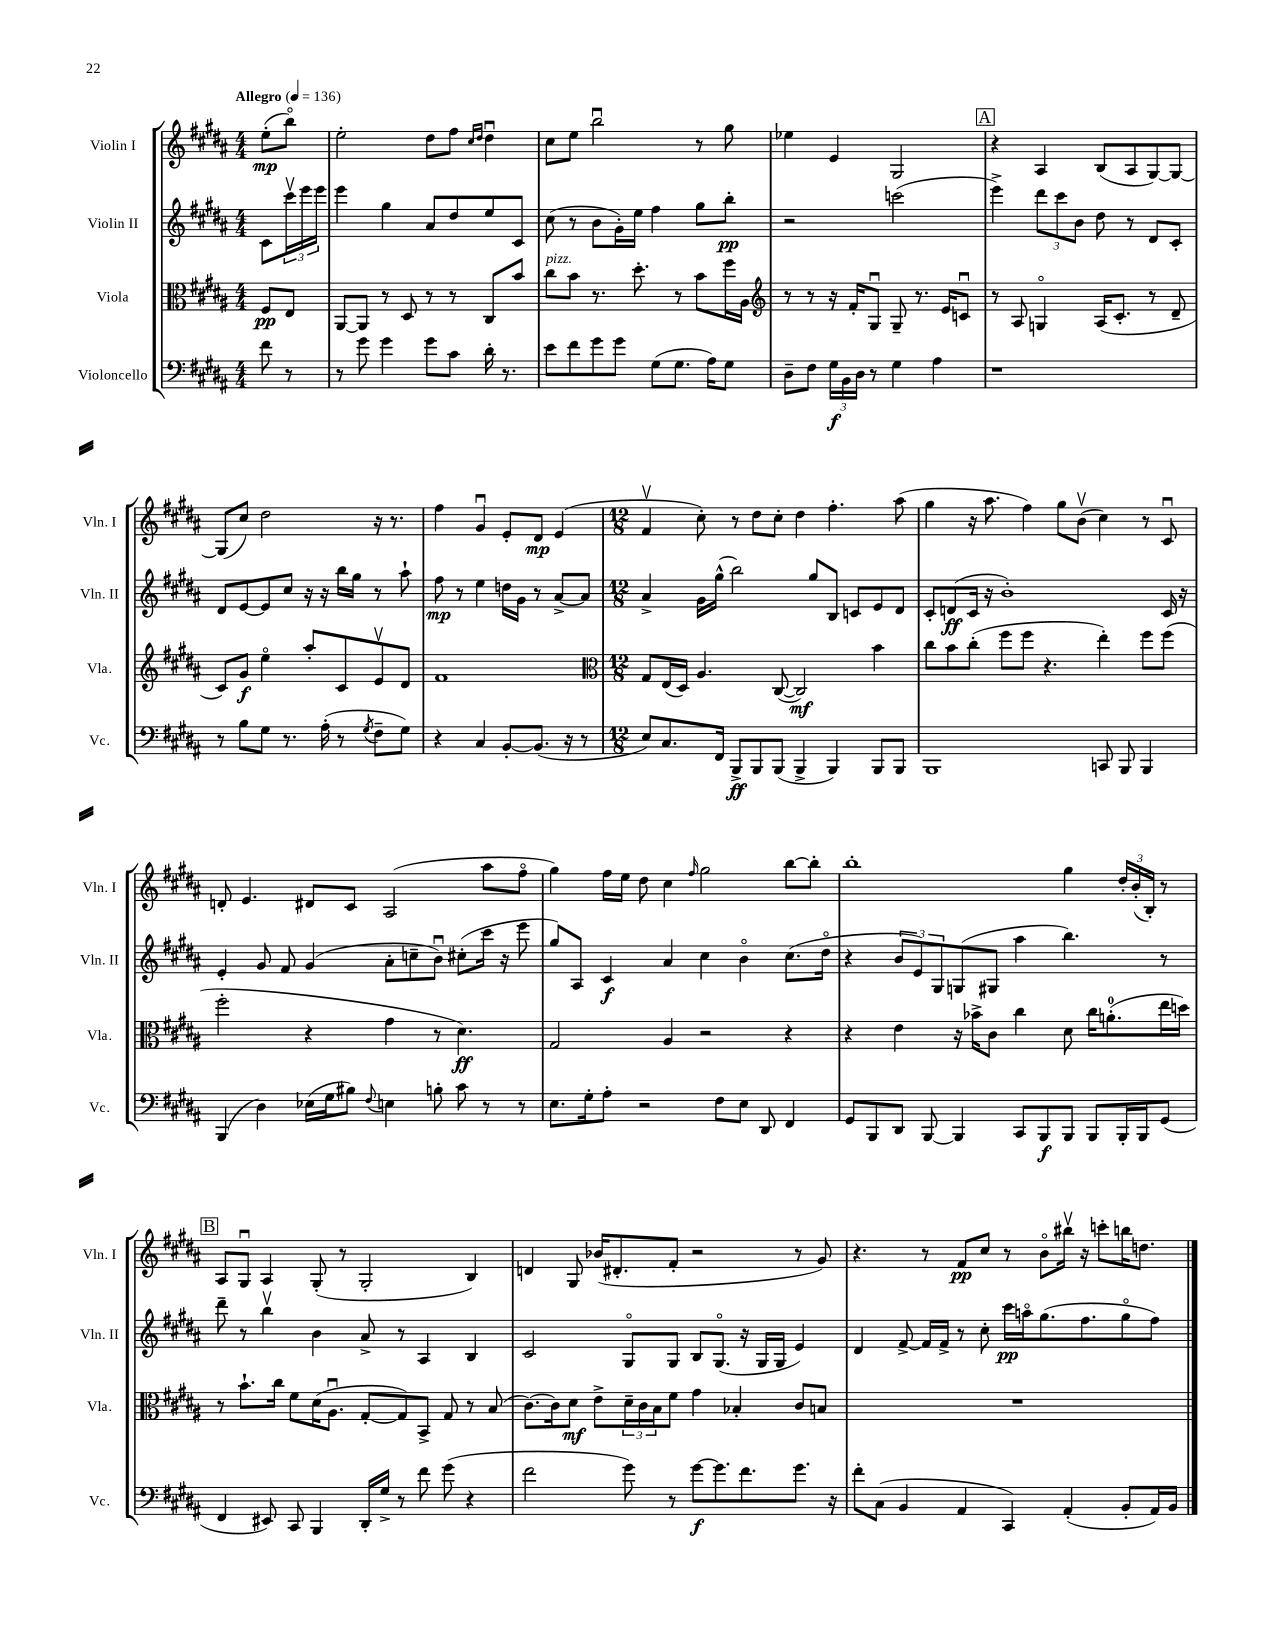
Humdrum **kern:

**kern	**dynam	**kern	**dynam	**kern	**dynam	**kern	**dynam
*part4	*part4	*part3	*part3	*part2	*part2	*part1	*part1
*staff4	*staff4	*staff3	*staff3	*staff2	*staff2	*staff1	*staff1
*I"Violoncello	*	*I"Viola	*	*I"Violin II	*	*I"Violin I	*
*I'Vc.	*	*I'Vla.	*	*I'Vln. II	*	*I'Vln. I	*
*clefF4	*	*clefC3	*	*clefG2	*	*clefG2	*
*k[f#c#g#d#a#]	*	*k[f#c#g#d#a#]	*	*k[f#c#g#d#a#]	*	*k[f#c#g#d#a#]	*
*M4/4	*	*M4/4	*	*M4/4	*	*M4/4	*
*MM136	*	*MM136	*	*MM136	*	*MM136	*
=	=	=	=	=	=	=	=
!	!	!	!	!	!	!LO:TX:a:B:t=Allegro	!
8f#\	.	8F#/L	pp	8c#\L	.	(8ee'\L	mp
8r	.	8E/J	.	24ccc#v\L	.	8bb\J)	.
.	.	.	.	24eee\	.	.	.
.	.	.	.	24eee\JJ	.	.	.
=1	=1	=1	=1	=1	=1	=1	=1
8r	.	[8AA#/L	.	4eee\	.	2ee'\	.
8g#\	.	8AA#/J]	.	.	.	.	.
4g#\	.	8r	.	4gg#\	.	.	.
.	.	8D#/	.	.	.	.	.
8g#\L	.	8r	.	8a#/L	.	8dd#\L	.
8c#\J	.	8r	.	8dd#/	.	8ff#\J	.
.	.	.	.	.	.	16qqcc#/LL	.
.	.	.	.	.	.	16qqdd#/JJ	.
16d#'\	.	8C#/L	.	8ee/	.	4dd#u\	.
8.r	.	.	.	.	.	.	.
.	.	8b/J	.	8c#/J	.	.	.
=2	=2	=2	=2	=2	=2	=2	=2
!	!	!LO:TX:a:i:t=pizz.	!	!	!	!	!
8e\L	.	8cc#\L	.	(8cc#\	.	8cc#\L	.
8f#\	.	8b\J	.	8r	.	8ee\J	.
8g#\	.	8.r	.	8b\L	.	2bbu\	.
8g#\J	.	.	.	16g#'\L)	.	.	.
.	.	8.dd#'\	.	16ee\JJ	.	.	.
(8G#\L	.	.	.	4ff#\	.	.	.
8.G#\J	.	8r	.	.	.	.	.
.	.	8b\L	.	8gg#\L	.	8r	.
16A#\KL)	.	.	.	.	.	.	.
8G#\J	.	16ff#\L	.	8bb'\J	pp	8gg#\	.
.	.	16A#\JJ	.	.	.	.	.
=3	=3	=3	=3	=3	=3	=3	=3
*	*	*clefG2	*	*	*	*	*
8D#~\L	.	8r	.	2r	.	4ee-X\	.
8F#\J	.	8r	.	.	.	.	.
24G#\LL	f	16r	.	.	.	4e/	.
24BB\	.	.	.	.	.	.	.
.	.	16f#'/KL	.	.	.	.	.
24D#\JJ	.	.	.	.	.	.	.
8r	.	8G#u/J	.	.	.	.	.
4G#\	.	8G#~/	.	(2cccn\	.	2G#/	.
.	.	8.r	.	.	.	.	.
4A#\	.	.	.	.	.	.	.
.	.	16e/KL	.	.	.	.	.
.	.	8cnu/J	.	.	.	.	.
!!LO:REH:place=s1:t=A
=4	=4	=4	=4	=4	=4	=4	=4
1r	.	8r	.	4eee^\)	.	4r	.
.	.	8A#/	.	.	.	.	.
.	.	4Gn/	.	12ddd#\L	.	4A#/	.
.	.	.	.	12ccc#\	.	.	.
.	.	.	.	12b\J	.	.	.
.	.	(16A#/KL	.	8dd#\	.	(8B/L	.
.	.	8.c#'/J	.	.	.	.	.
.	.	.	.	8r	.	8A#/	.
.	.	8r	.	8d#/L	.	[8G#/)	.
.	.	8d#~/	.	8c#'/J	.	8G#/J_	.
!!LO:LB:g=z
=5	=5	=5	=5	=5	=5	=5	=5
8r	.	8c#/L)	.	8d#/L	.	(8G#/L]	.
8B\L	.	8g#/J	f	[8e/	.	8cc#/J)	.
8G#\J	.	4ee\	.	8e/]	.	2dd#\	.
8.r	.	.	.	8cc#/J	.	.	.
.	.	8aa#'/L	.	16r	.	.	.
(16A#'\	.	.	.	16r	.	.	.
8r	.	8c#/	.	16bb\LL	.	.	.
.	.	.	.	16gg#\JJ	.	.	.
8qG#/	.	.	.	.	.	.	.
8F#~\L	.	8ev/	.	8r	.	16r	.
.	.	.	.	.	.	8.r	.
8G#\J)	.	8d#/J	.	8aa#`\	.	.	.
=6	=6	=6	=6	=6	=6	=6	=6
4r	.	1f#	.	8ff#\	mp	4ff#\	.
.	.	.	.	8r	.	.	.
4C#/	.	.	.	4ee\	.	4g#u/	.
[8BB'/L	.	.	.	16ddn\LL	.	8e'/L	.
.	.	.	.	16g#\JJ	.	.	.
(8.BB/J]	.	.	.	8r	.	8d#/J	mp
.	.	.	.	[8a#^/L	.	(4e/	.
16r	.	.	.	.	.	.	.
8r	.	.	.	8a#/J]	.	.	.
=7	=7	=7	=7	=7	=7	=7	=7
*	*	*clefC3	*	*	*	*	*
*M12/8	*	*M12/8	*	*M12/8	*	*M12/8	*
8E/L)	.	8G#/L	.	4a#^/	.	4f#v/	.
8.C#/	.	(16E/L	.	.	.	.	.
.	.	16D#/JJ)	.	.	.	.	.
.	.	4.A#/	.	16g#\LL	.	8cc#'\)	.
16FF#/Jk	.	.	.	(16gg#^^\JJ	.	.	.
8BBB^/L	ff	.	.	2bb\)	.	8r	.
8BBB/	.	.	.	.	.	8dd#\L	.
(8BBB/J	.	([8C#/	.	.	.	8cc#'\J	.
4BBB^/	.	2C#/])	mf	.	.	4dd#\	.
.	.	.	.	8gg#/L	.	.	.
4BBB/)	.	.	.	8B/J	.	4.ff#'\	.
.	.	.	.	8cn/L	.	.	.
8BBB/L	.	4b\	.	8e/	.	.	.
8BBB/J	.	.	.	8d#/J	.	(8aa#\	.
=8	=8	=8	=8	=8	=8	=8	=8
1BBB	.	8cc#\L	.	8c#'/L	.	4gg#\	.
.	.	8b\	.	(8dn/	ff	.	.
.	.	(8cc#'\J	.	16c#/Jk	.	16r	.
.	.	.	.	16r	.	8.aa#\	.
.	.	8ff#\L	.	1b')	.	.	.
.	.	8ff#\J	.	.	.	4ff#\)	.
.	.	4.r	.	.	.	.	.
.	.	.	.	.	.	8gg#\L	.
.	.	.	.	.	.	(8bv\J	.
8CCn/	.	4ee'\)	.	.	.	4cc#\)	.
8BBB/	.	.	.	.	.	.	.
4BBB/	.	8ff#\L	.	.	.	8r	.
.	.	(8ff#\J	.	16c#/	.	8c#u/	.
.	.	.	.	16r	.	.	.
!!LO:LB:g=z
=9	=9	=9	=9	=9	=9	=9	=9
(4BBB/	.	2ff#'\	.	4e'/	.	8dn'/	.
.	.	.	.	.	.	4.e/	.
4D#\)	.	.	.	8g#/	.	.	.
.	.	.	.	8f#/	.	.	.
(16E-X\LL	.	4r	.	(4g#/	.	8d#X/L	.
16G#\J	.	.	.	.	.	.	.
8B#X\J)	.	.	.	.	.	8c#/J	.
8qqF#/	.	.	.	.	.	.	.
4En\	.	4g#\	.	8a#'\L	.	(2A#/	.
.	.	.	.	8ccn~\	.	.	.
8Bn'\	.	8r	.	8bu\J)	.	.	.
8c#\	.	4.d#\)	ff	(8cc#X'\L	.	.	.
8r	.	.	.	16ccc#\Jk	.	8aa#\L	.
.	.	.	.	16r	.	.	.
8r	.	.	.	8eee\	.	8ff#\J	.
=10	=10	=10	=10	=10	=10	=10	=10
8.E\L	.	2G#/	.	8gg#/L)	.	4gg#\)	.
.	.	.	.	8A#/J	.	.	.
16G#'\k	.	.	.	.	.	.	.
8A#'\J	.	.	.	4c#/	f	16ff#\LL	.
.	.	.	.	.	.	16ee\JJ	.
2r	.	.	.	.	.	8dd#\	.
.	.	4A#/	.	4a#/	.	4cc#\	.
.	.	.	.	.	.	16qqff#/	.
.	.	2r	.	4cc#\	.	2gg#\	.
8F#\L	.	.	.	.	.	.	.
8E\J	.	.	.	4b\	.	.	.
8DD#/	.	.	.	.	.	.	.
4FF#/	.	4r	.	(8.cc#\L	.	[8bb\L	.
.	.	.	.	.	.	8bb'\J]	.
.	.	.	.	16dd#\Jk	.	.	.
=11	=11	=11	=11	=11	=11	=11	=11
8GG#/L	.	4r	.	4r	.	1bb'	.
8BBB/	.	.	.	.	.	.	.
8DD#/J	.	4e\	.	12b/L	.	.	.
.	.	.	.	12e/)	.	.	.
[8BBB/	.	.	.	.	.	.	.
.	.	.	.	12G#/	.	.	.
4BBB/]	.	16r	.	(8Gn/	.	.	.
.	.	16b-X^\KL	.	.	.	.	.
.	.	8c#\J	.	8G#X/J	.	.	.
8CC#/L	.	4cc#\	.	4aa#\	.	.	.
8BBB/	f	.	.	.	.	.	.
8BBB/J	.	8d#\	.	4.bb\)	.	4gg#\	.
8BBB/L	.	16cc#\KL	.	.	.	.	.
.	.	(8.an'\	.	.	.	.	.
16BBB'/L	.	.	.	.	.	24dd#'/LL	.
.	.	.	.	.	.	(24b'/	.
16BBB/J	.	.	.	.	.	.	.
.	.	.	.	.	.	24B'/JJ)	.
(8GG#/J	.	16ee\L	.	8r	.	8r	.
.	.	16ddn\JJ)	.	.	.	.	.
!!LO:LB:g=z
!!LO:REH:place=s1:t=B
=12	=12	=12	=12	=12	=12	=12	=12
4FF#/	.	8r	.	8ddd#~\	.	8A#/L	.
.	.	8.b`\L	.	8r	.	8G#u/J	.
8EE#X/)	.	.	.	4bbv\	.	4A#/	.
.	.	16cc#\Jk	.	.	.	.	.
8CC#/	.	8f#\L	.	.	.	.	.
4BBB/	.	(16d#\K	.	4b\	.	(8G#'/	.
.	.	8.A#u\J	.	.	.	.	.
.	.	.	.	.	.	8r	.
16DD#'/LL	.	[8G#'/L	.	8a#^/	.	2G#'/	.
16G#^/JJ	.	.	.	.	.	.	.
8r	.	8G#/])	.	8r	.	.	.
8f#\	.	8BB^/J	.	4A#/	.	.	.
(8g#\	.	8G#/	.	.	.	.	.
4r	.	8r	.	4B/	.	4B/)	.
.	.	(8B/	.	.	.	.	.
=13	=13	=13	=13	=13	=13	=13	=13
2f#\	.	[8.c#\L)	.	2c#/	.	4dn/	.
.	.	16c#\k]	.	.	.	.	.
.	.	8d#\J	mf	.	.	8G#/	.
.	.	8e^\L	.	.	.	(16b-X/KL	.
.	.	.	.	.	.	8.d#X'/	.
8g#\)	.	24d#~\L	.	8G#/L	.	.	.
.	.	24c#\	.	.	.	.	.
.	.	24B\J	.	.	.	.	.
8r	.	8f#\J	.	8G#/J	.	8f#'/J	.
[8g#\L	f	4g#\	.	8B/L	.	2r	.
8.g#\]	.	.	.	(8.G#/J	.	.	.
.	.	4B-X'/	.	.	.	.	.
8.f#\	.	.	.	16r	.	.	.
.	.	.	.	16G#/LL	.	.	.
.	.	.	.	16G#/JJ	.	.	.
8.g#\J	.	8c#/L	.	4e/)	.	8r	.
.	.	8Bn/J	.	.	.	8g#/)	.
16r	.	.	.	.	.	.	.
=14	=14	=14	=14	=14	=14	=14	=14
8f#'\L	.	1.r	.	4d#/	.	4.r	.
(8C#\J	.	.	.	.	.	.	.
4BB/	.	.	.	[8f#^/	.	.	.
.	.	.	.	16f#/LL]	.	8r	.
.	.	.	.	16f#^/JJ	.	.	.
4AA#/	.	.	.	8r	.	8f#/L	pp
.	.	.	.	8cc#'\	.	8cc#/J	.
4CC#/)	.	.	.	16ccc#\LL	pp	8r	.
.	.	.	.	16aan\J	.	.	.
.	.	.	.	(8.gg#\	.	8b\L	.
(4AA#'/	.	.	.	.	.	16bb#Xv\Jk	.
.	.	.	.	8.ff#\	.	16r	.
.	.	.	.	.	.	8cccn'\L	.
8BB'/L	.	.	.	8gg#\	.	16bbn\K	.
.	.	.	.	.	.	8.ddn\J	.
16AA#/L)	.	.	.	8ff#\J)	.	.	.
16BB/JJ	.	.	.	.	.	.	.
==	==	==	==	==	==	==	==
*-	*-	*-	*-	*-	*-	*-	*-
